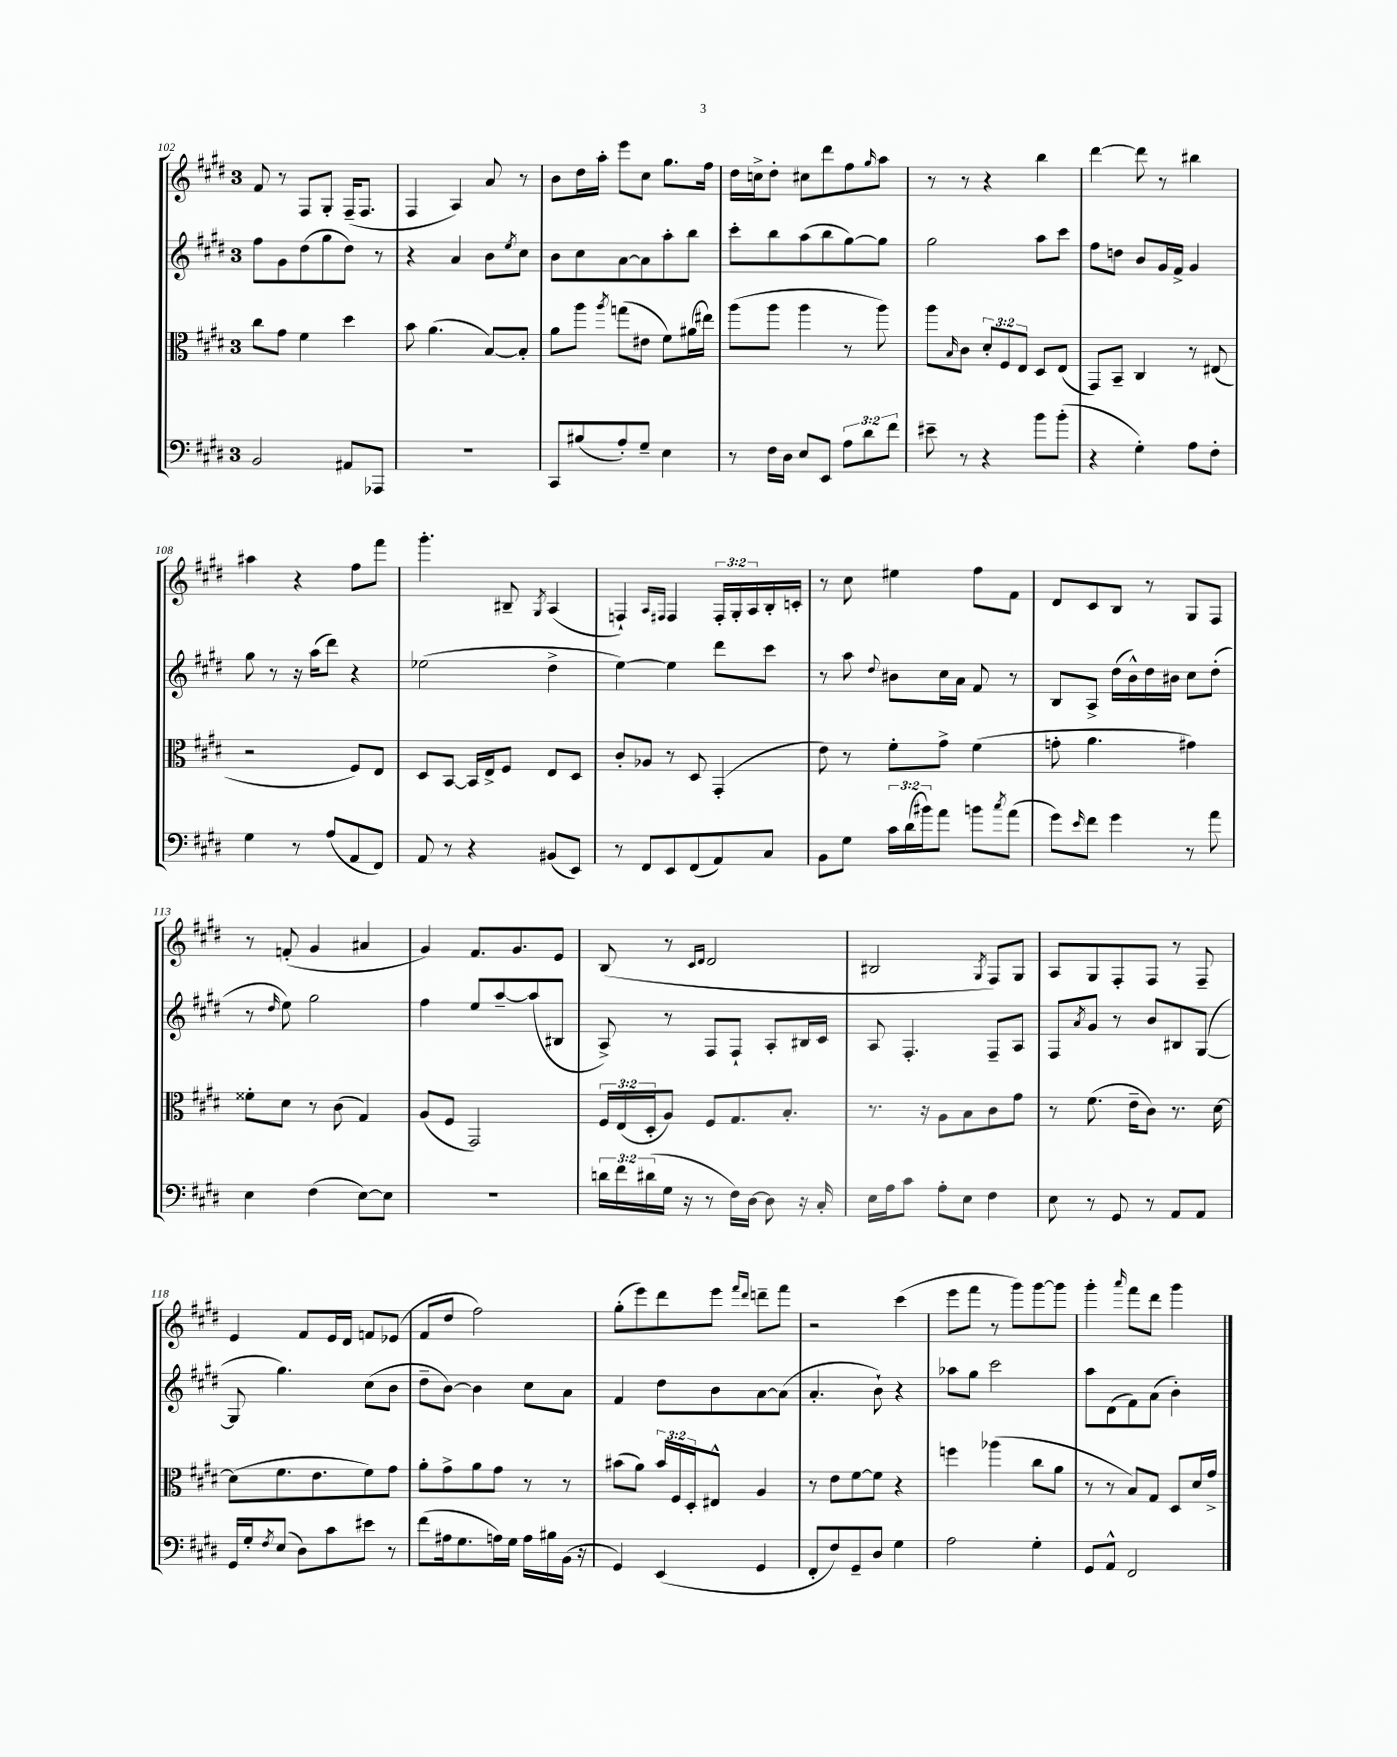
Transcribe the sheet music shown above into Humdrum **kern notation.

**kern	**kern	**kern	**kern
*staff4	*staff3	*staff2	*staff1
*clefF4	*clefC3	*clefG2	*clefG2
*k[f#c#g#d#]	*k[f#c#g#d#]	*k[f#c#g#d#]	*k[f#c#g#d#]
*M3/4	*M3/4	*M3/4	*M3/4
2BB	8cc#	8ff#	8f#
.	8g#	8g#	8r
.	4f#	(8dd#	8F#
.	.	8gg#	8G#'
8AA#	4dd#	8dd#)	(16F#~
.	.	.	8.F#
8AAA-	.	8r	.
=	=	=	=
2.r	8b	4r	4F#
.	(4.a	.	.
.	.	4a	4A)
.	[8B)	8b	8a
.	.	8qee	.
.	8B']	8cc#	8r
=	=	=	=
8CC#	8a	8b	8b
(8B#	8aa	8cc#	16dd#
.	.	.	16aa'
.	8qaa	.	.
8A')	(8gg	[8a	8eee
8G#~	8e#	8a]	8cc#
4E	8f#)	8aa'	8.gg#
.	(16a#	8bb	.
.	16ee#)	.	16ff#
=	=	=	=
8r	(8aa	8ccc#'	16dd#
.	.	.	16cc^
16F#	8aa	8bb	8dd#'
16D#	.	.	.
8E	4aa	(8aa	8cc#
8EE	.	8bb	8ddd#
12A	8r	[8gg#)	8ff#
12d#	.	.	.
.	.	.	16qqgg#
.	8aa)	8gg#]	8aa
12f#	.	.	.
=	=	=	=
8e#~	8aa	2gg#	8r
.	16qqB	.	.
8r	8c#	.	8r
4r	12d#'	.	4r
.	12F#	.	.
.	12E	.	.
8b	8D#	8aa	4bb
(8b'	(8E	8ccc#	.
=	=	=	=
4r	8GG#)	8ff#	[4ddd#
.	8BB~	8dd	.
4G#')	4C#	8b	8ddd#]
.	.	16g#	8r
.	.	16f#^	.
8A	8r	4g#	4bb#
8F#'	(8E#	.	.
=	=	=	=
4G#	2r	8gg#	4aa#
.	.	8r	.
8r	.	16r	4r
.	.	(16aa	.
(8A	.	8ddd#)	.
8AA	8F#)	4r	8ff#
8FF#)	8E	.	8fff#
=	=	=	=
8AA	8D#	(2ee-	4.ggg#'
8r	[8BB	.	.
4r	16BB]	.	.
.	16E^	.	.
.	8F#	.	8B#~
.	.	.	8qG#
(8BB#	8E	4dd#^	(4A
8EE)	8D#	.	.
=	=	=	=
8r	8c#'	[4ee)	4F`)
8FF#	8A-	.	.
.	.	.	16qqA
.	.	.	16qqF#
8EE	8r	4ee]	4F#
(8FF#	8D#	.	.
8AA)	(4GG#'	8ddd#	24F#'
.	.	.	24G#'
.	.	.	24A
8C#	.	8ccc#	16B'
.	.	.	16c'
=	=	=	=
8BB	8e)	8r	8r
8G#	8r	8aa	8cc#
.	.	8qqdd#	.
24c#	8f#'	8b#	4ee#
(24d#	.	.	.
24b#)	.	.	.
8a	8g#^	16cc#	.
.	.	16a	.
8b	(4f#	8f#	8ff#
8qcc#	.	.	.
(8a	.	8r	8f#
=	=	=	=
8g#)	8g'	8B	8d#
16qqe	.	.	.
8f#	4.a	8A^	8c#
4g#	.	(16dd#	8B
.	.	16b^^)	.
.	.	16dd#	8r
.	.	16b#	.
8r	4g#)	8cc#	8G#
8a	.	(8dd#'	8F#
=	=	=	=
4E	8f##'	8r	8r
.	.	16qqdd#	.
.	8d#	8ee)	(8f'
(4F#	8r	2gg#	4g#
.	(8c#	.	.
[8E)	4G#)	.	4a#
8E]	.	.	.
=	=	=	=
2.r	(8A	4ff#	4g#)
.	8F#	.	.
.	2GG#)	8ee	8.f#
.	.	[8aa~	.
.	.	.	8.g#
.	.	(8aa]	.
.	.	8B#	8e
=	=	=	=
24d	24F#	8A^)	(8B
24f#	(24E	.	.
(24d#	24D#'	.	.
16G#	8A)	8r	8r
16r	.	.	.
.	.	.	16qqc#
.	.	.	16qqd#
8r	8F#	8F#	2d#
16F#)	8.G#	8F#`	.
[16D#	.	.	.
8D#]	.	8A'	.
.	8.B'	.	.
16r	.	16B#	.
16C#'	.	16c#	.
=	=	=	=
16E	8.r	8A	2B#
16A	.	.	.
8c#	.	4.F#'	.
.	16r	.	.
8A'	8A	.	.
8E	8B	.	.
.	.	.	8qG#
4F#	8c#	8F#~	8F#)
.	8g#	8A	8G#
=	=	=	=
8E	8r	8F#	8A
.	.	8qa	.
8r	(8.f#	8g#	8G#
8GG#	.	8r	8F#'
.	16e~	.	.
8r	8c#)	8b	8F#
8AA	8.r	8B#	8r
8AA	.	([8G#	8F#~
.	[16d#	.	.
=	=	=	=
16GG#	(8d#]	8G#]	4e
16G#'	.	.	.
8qF#	.	.	.
(8E	8.f#	4.gg#)	.
8D#)	.	.	8f#
.	8.e	.	.
8c#	.	.	16e
.	.	.	16d#
8e#	8f#)	(8cc#	8f
8r	8g#	8b	(8e-
=	=	=	=
(8f#	8a'	8dd#~	8f#
16A#	8g#^	[8b)	8dd#
8.G#	.	.	.
.	8a	4b]	2ff#)
16A)	8g#	.	.
16G#	.	.	.
16A	8r	8cc#	.
16B#	.	.	.
(16BB	8r	8a	.
16r	.	.	.
=	=	=	=
4GG#)	(8b#	4f#	(8gg#'
.	8a)	.	8eee)
(4EE	24b#	8dd#	8ddd#
.	24F#	.	.
.	24D#'	.	.
.	8E#^^	8b	8eee
.	.	.	16qqfff#
.	.	.	16qqddd#
4GG#	4A	[8a	8ddd~
.	.	(8a]	8fff#
=	=	=	=
8FF#'	8r	4.a'	2r
8F#)	8e	.	.
8GG#~	[8f#	.	.
8D#	8f#]	8b`)	.
4G#	4r	4r	(4ccc#
=	=	=	=
2A	4ff	8aa-	8eee
.	.	8gg#	8fff#
.	(4aa-	2ccc#	8r
.	.	.	8ggg#)
4G#'	8cc#	.	[8ggg#
.	8a	.	8ggg#]
=	=	=	=
8GG#	8r	8aa	4ggg#'
8AA^^	8r	(8d#	.
.	.	.	16qqaaa
2FF#	8B)	8f#)	8fff#
.	8G#	(8a	8ddd#
.	8D#	4b')	4ggg#
.	16d#	.	.
.	16g#^	.	.
==	==	==	==
*-	*-	*-	*-
